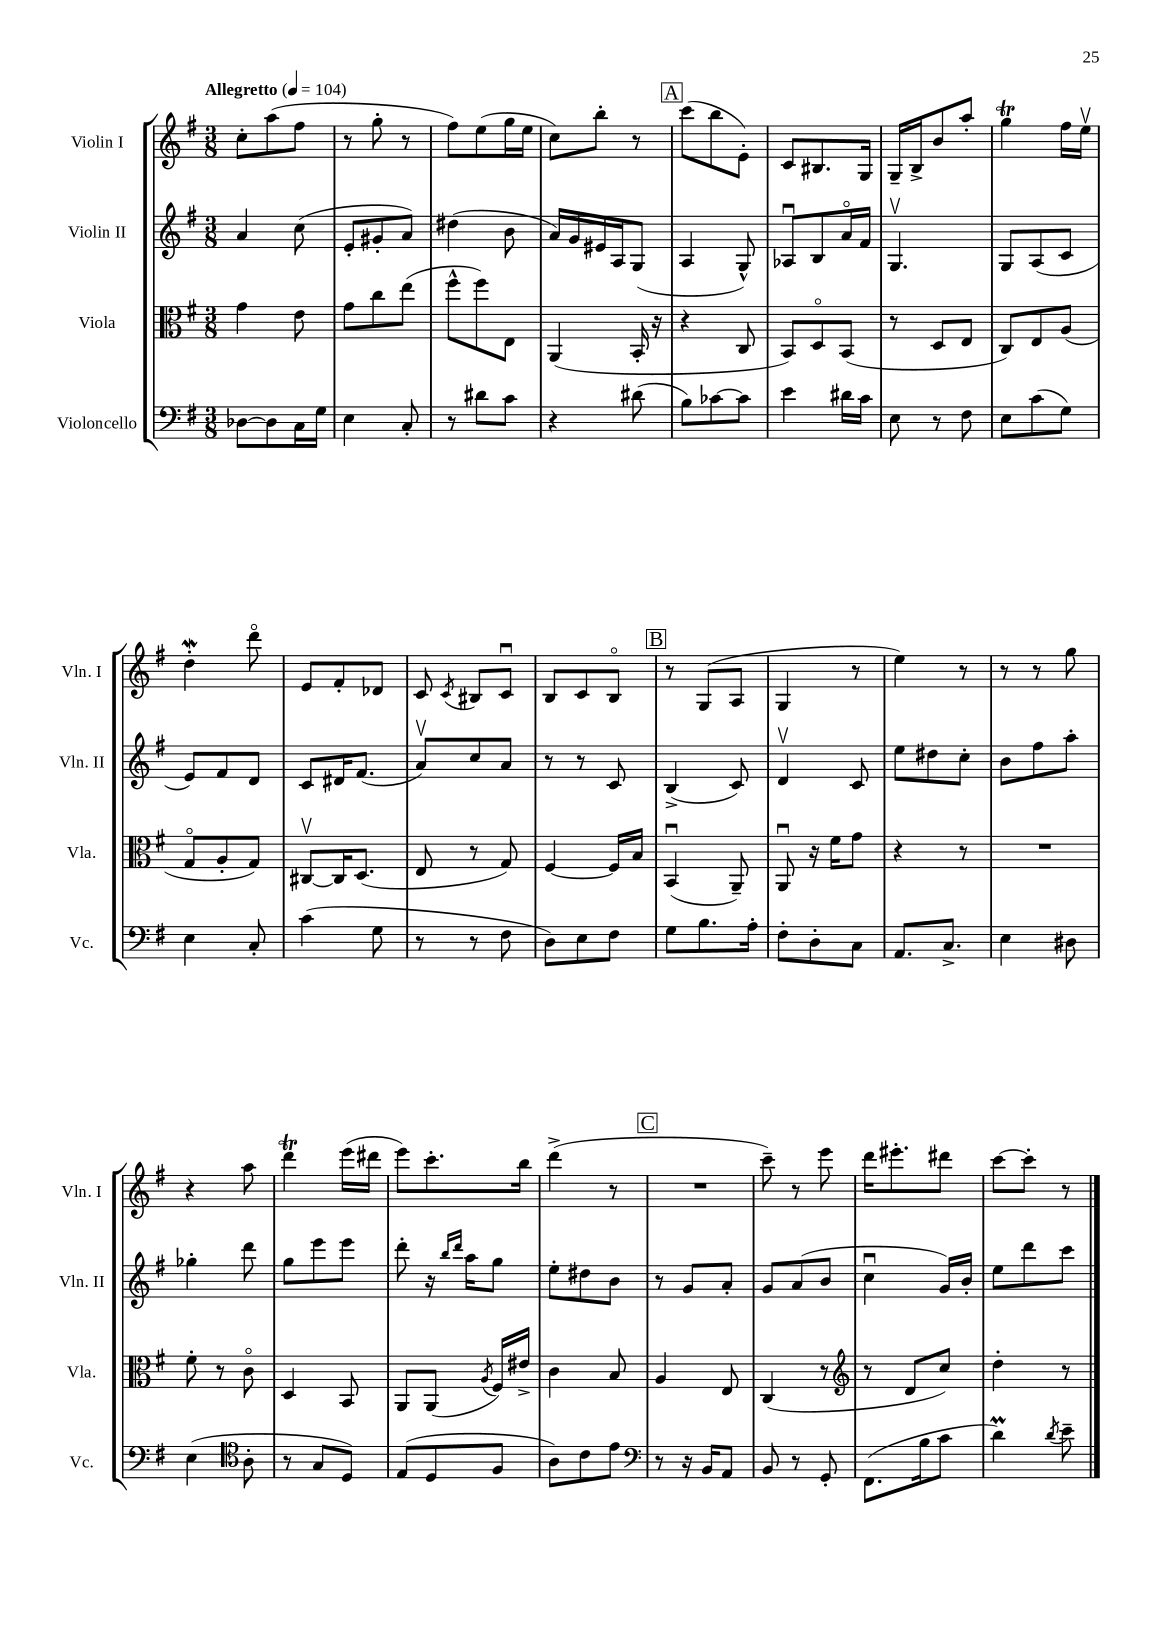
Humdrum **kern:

**kern	**kern	**kern	**kern
*part4	*part3	*part2	*part1
*staff4	*staff3	*staff2	*staff1
*I"Violoncello	*I"Viola	*I"Violin II	*I"Violin I
*I'Vc.	*I'Vla.	*I'Vln. II	*I'Vln. I
*clefF4	*clefC3	*clefG2	*clefG2
*k[f#]	*k[f#]	*k[f#]	*k[f#]
*M3/8	*M3/8	*M3/8	*M3/8
*MM104	*MM104	*MM104	*MM104
=1	=1	=1	=1
!	!	!	!LO:TX:a:B:t=Allegretto
[8D-X\L	4g\	4a/	8cc'\L
8D-\]	.	.	(8aa\
16C\L	8e\	(8cc\	8ff#\J
16G\JJ	.	.	.
=2	=2	=2	=2
4E\	8g\L	8e'/L	8r
.	8cc\	8g#X'/	8gg'\
8C'/	(8ee\J	8a/J)	8r
=3	=3	=3	=3
8r	8ff#^^\L	(4dd#X\	8ff#\L)
8d#X\L	8ff#\)	.	(8ee\
8c\J	8E\J	8b\	16gg\L
.	.	.	16ee\JJ
=4	=4	=4	=4
4r	(4AA/	16a/LL)	8cc\L)
.	.	16g/	.
.	.	16e#X/	8bb'\J
.	.	16A/J	.
(8d#X\	16BB'/	(8G/J	8r
.	16r	.	.
!!LO:REH:place=s1:t=A
=5	=5	=5	=5
8B\L)	4r	4A/	(8ccc\L
[8c-X\	.	.	8bb\
8c-\J]	8C/	8G^^/)	8e'\J)
=6	=6	=6	=6
4e\	8BB/L)	8A-Xu/L	8c/L
.	8D/	8B/	8.B#X/
16d#X\LL	(8BB/J	16a/L	.
16c\JJ	.	16f#/JJ	16G/Jk
=7	=7	=7	=7
8E\	8r	4.Gv/	16G~/LL
.	.	.	16B^/J
8r	8D/L	.	8b/
8F#\	8E/J	.	8aa'/J
=8	=8	=8	=8
8E\L	8C/L)	8G/L	4ggT\
(8c\	8E/	(8A/	.
8G\J)	(8A/J	8c/J	16ff#\LL
.	.	.	16eev\JJ
!!LO:LB:g=z
=9	=9	=9	=9
4E\	8G/L	8e/L)	4ddW'\
.	8A'/	8f#/	.
8C'/	8G/J)	8d/J	8ddd\
=10	=10	=10	=10
(4c\	[8C#Xv/L	8c/L	8e/L
.	16C#/K]	16d#X/K	8f#'/
.	(8.D/J	(8.f#/J	.
8G\	.	.	8d-X/J
=11	=11	=11	=11
8r	8E/	8av/L)	8c/
.	.	.	8qc/
8r	8r	8cc/	8B#X/L
8F#\	8G/)	8a/J	8cu/J
=12	=12	=12	=12
8D\L)	[4F#/	8r	8B/L
8E\	.	8r	8c/
8F#\J	16F#/LL]	8c/	8B/J
.	16B/JJ	.	.
!!LO:REH:place=s1:t=B
=13	=13	=13	=13
8G\L	(4BBu/	(4B^/	8r
8.B\	.	.	(8G/L
.	8AA~/)	8c/)	8A/J
16A'\Jk	.	.	.
=14	=14	=14	=14
8F#'\L	8AAu/	4dv/	4G/
8D'\	16r	.	.
.	16f#\KL	.	.
8C\J	8g\J	8c/	8r
=15	=15	=15	=15
8.AA/L	4r	8ee\L	4ee\)
.	.	8dd#X\	.
8.C^/J	.	.	.
.	8r	8cc'\J	8r
=16	=16	=16	=16
4E\	4.r	8b\L	8r
.	.	8ff#\	8r
8D#X\	.	8aa'\J	8gg\
!!LO:LB:g=z
=17	=17	=17	=17
(4E\	8f#'\	4gg-X'\	4r
.	8r	.	.
*clefC4	*	*	*
8A'\	8c\	8ddd\	8aa\
=18	=18	=18	=18
8r	4D/	8gg\L	4dddT\
8G/L	.	8eee\	.
8D/J)	8BB/	8eee\J	(16eee\LL
.	.	.	16ddd#X\JJ
=19	=19	=19	=19
(8E/L	8AA/L	8ddd'\	8eee\L)
8D/	(8AA/J	16r	8.ccc'\
.	.	16qqbb/LL	.
.	.	16qqddd/JJ	.
.	.	16aa\KL	.
.	8qA/	.	.
8F#/J	16F#/LL)	8gg\J	.
.	16e#X^/JJ	.	16bb\Jk
=20	=20	=20	=20
8A\L)	4c\	8ee'\L	(4ddd^\
8c\	.	8dd#X\	.
8e\J	8B/	8b\J	8r
!!LO:REH:place=s1:t=C
=21	=21	=21	=21
*clefF4	*	*	*
8r	4A/	8r	4.r
16r	.	8g/L	.
16BB/KL	.	.	.
8AA/J	8E/	8a'/J	.
=22	=22	=22	=22
8BB/	(4C/	8g/L	8ccc~\)
8r	.	(8a/	8r
8GG'/	8r	8b/J	8eee\
=23	=23	=23	=23
*	*clefG2	*	*
(8.FF#\L	8r	4ccu\	16ddd\KL
.	.	.	8.eee#X'\
.	8d/L	.	.
16B\k	.	.	.
8c\J	8cc/J)	16g/LL)	8ddd#X\J
.	.	16b'/JJ	.
=24	=24	=24	=24
4dM\)	4dd'\	8ee\L	[8ccc\L
.	.	8ddd\	8ccc'\J]
8qd/	.	.	.
8e~\	8r	8ccc\J	8r
==	==	==	==
*-	*-	*-	*-
